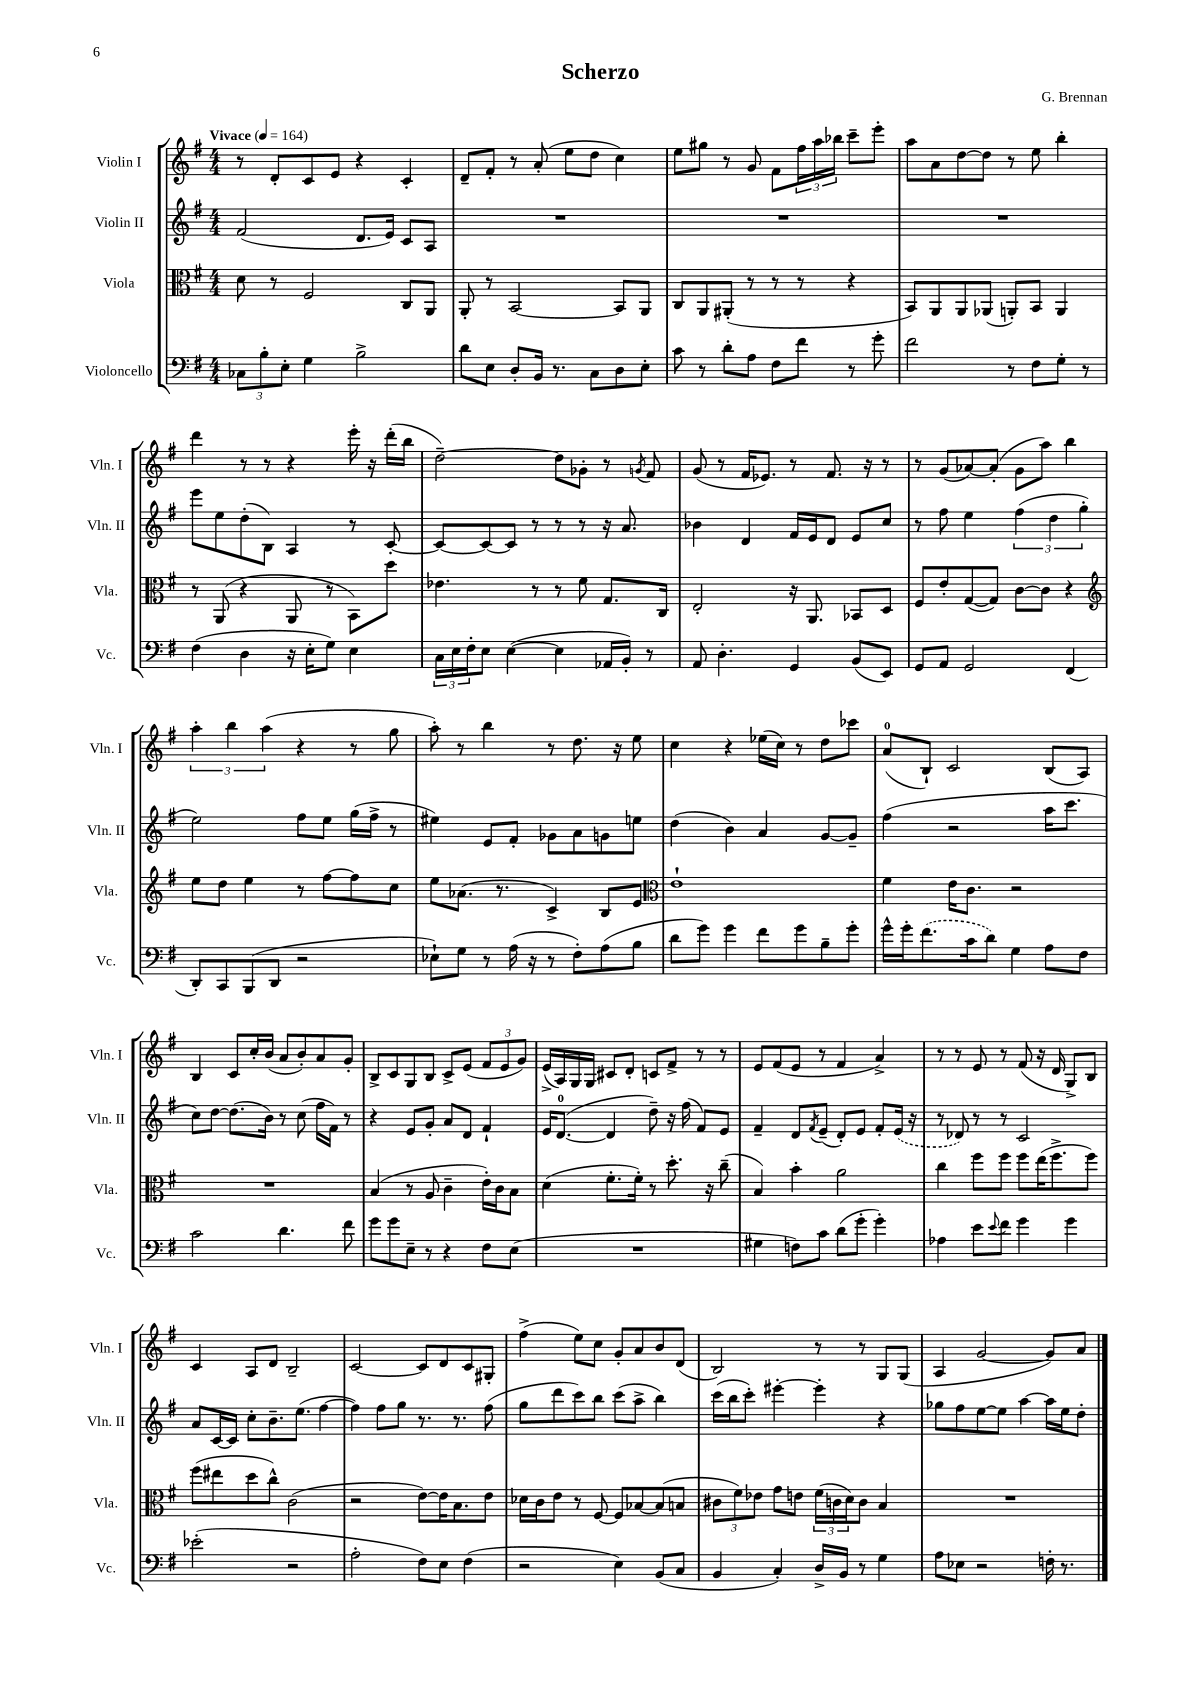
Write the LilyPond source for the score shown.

\header { title = "Scherzo" composer = "G. Brennan" }
<<
\new StaffGroup <<
\new Staff = "s0" \with { instrumentName = "Violin I" shortInstrumentName = "Vln. I" } {
    \clef treble \key g \major \numericTimeSignature \time 4/4 \tempo "Vivace" 4 = 164
    r8 d'8-. c'8 e'8 r4 c'4-. |
    d'8-- fis'8-. r8 a'8-.( e''8 d''8 c''4) |
    e''8 gis''8 r8 g'8 fis'8 \tuplet 3/2 { fis''16 a''16 bes''16 } c'''8-- e'''8-. |
    a''8 a'8 d''8~ d''8 r8 e''8 b''4-. |
    d'''4 r8 r8 r4 e'''16-. r16 d'''16-.( b''16 |
    d''2~--) d''8 ges'8-. r8 \acciaccatura { g'8 } fis'8 |
    g'8( r8 fis'16 ees'8.) r8 fis'8. r16 r8 |
    r8 g'8( aes'8~) aes'8-.( g'8 a''8) b''4 |
    \tuplet 3/2 { a''4-. b''4 a''4( } r4 r8 g''8 |
    a''8-.) r8 b''4 r8 d''8. r16 e''8 |
    c''4 r4 ees''16( c''16) r8 d''8 ces'''8 |
    a'8-0( b8-!) c'2 b8( a8) |
    b4 c'8 c''16-. b'16( a'8 b'8-.) a'8 g'8-. |
    b8-> c'8 g8 b8 c'8-> e'8( \tuplet 3/2 { fis'8 e'8 g'8) } |
    e'16->( a16) g16 g16 cis'8 d'8-. c'8 fis'8-> r8 r8 |
    e'8 fis'8( e'8 r8 fis'4 a'4->) |
    r8 r8 e'8 r8 fis'8( r16 d'16 g8->) b8 |
    c'4 a8 d'8 b2-- |
    c'2~ c'8 d'8 c'8 gis8-. |
    fis''4->( e''8) c''8 g'8-. a'8 b'8 d'8( |
    b2) r8 r8 g8 g8( |
    a4 g'2~ g'8) a'8 \bar "|." |
}
\new Staff = "s1" \with { instrumentName = "Violin II" shortInstrumentName = "Vln. II" } {
    \clef treble \key g \major \numericTimeSignature \time 4/4
    fis'2( d'8. e'16) c'8 a8 |
    R1 |
    R1 |
    R1 |
    e'''8 e''8 d''8-.( b8) a4 r8 c'8~-. |
    c'8~ c'8~ c'8 r8 r8 r8 r16 a'8. |
    bes'4 d'4 fis'16 e'16 d'8 e'8 c''8 |
    r8 fis''8 e''4 \tuplet 3/2 { fis''4( d''4 g''4-. } |
    e''2) fis''8 e''8 g''16( fis''16-> r8 |
    eis''4) e'8 fis'8-. ges'8 a'8 g'8 e''8 |
    d''4( b'4) a'4 g'8~ g'8-- |
    fis''4( r2 a''16 c'''8. |
    c''8) d''8~ d''8.( b'16) r8 c''8( fis''16 fis'16) r8 |
    r4 e'8 g'8-. a'8 d'8 fis'4-! |
    e'16 d'8.-0~( d'4 d''8--) r16 fis''16( fis'8) e'8 |
    fis'4-- d'8 \acciaccatura { fis'8 } e'8--( d'8-.) e'8 fis'8-. \once \slurDashed e'16( r16 |
    r8 des'8) r8 r8 c'2 |
    a'8 c'16~ c'16 c''8-. b'8.-- e''8.( fis''4~ |
    fis''4) fis''8 g''8 r8. r8. fis''8( |
    g''8 d'''8 c'''8) b''8 c'''8( a''8-> b''4) |
    c'''16( b''16 c'''8-.) eis'''4~-. eis'''4-. r4 |
    ges''8 fis''8 e''8~ e''8 a''4~ a''16 e''16 d''8-. \bar "|." |
}
\new Staff = "s2" \with { instrumentName = "Viola" shortInstrumentName = "Vla." } {
    \clef alto \key g \major \numericTimeSignature \time 4/4
    d'8 r8 fis2 c8 a,8 |
    a,8-. r8 b,2~ b,8 a,8 |
    c8 a,8 ais,8-.( r8 r8 r8 r4 |
    b,8) a,8 a,8 aes,8( a,8-.) b,8 a,4 |
    r8 a,8( r4 a,8 r8 b,8) d''8 |
    ees'4. r8 r8 fis'8 g8. c16 |
    e2-. r16 a,8. bes,8 d8 |
    fis8 e'8-. g8~( g8) c'8~ c'8 r4 |
    \clef treble e''8 d''8 e''4 r8 fis''8~ fis''8 c''8 |
    e''8 aes'8.( r8. c'4->) b8 e'8 |
    \clef alto e'1-! |
    fis'4 e'16 c'8. r2 |
    R1 |
    b4( r8 a8 c'4-- e'16-.) c'16 b8 |
    d'4( fis'8.-. fis'16-.) r8 d''8.-. r16 c''8--( |
    b4) b'4-. a'2 |
    c''4 fis''8 fis''8 fis''8 e''16( fis''8.-> fis''8) |
    fis''8( eis''8 d''8 c''8-^) c'2( |
    r2 e'8~) e'16 b8. e'8 |
    des'16 c'16 e'8 r8 fis8~ fis8 bes8~ bes8( b8 |
    \tuplet 3/2 { cis'8 fis'8) ees'8 } g'8 e'8 \tuplet 3/2 { fis'16( c'16 d'16) } c'8 b4 |
    R1 \bar "|." |
}
\new Staff = "s3" \with { instrumentName = "Violoncello" shortInstrumentName = "Vc." } {
    \clef bass \key g \major \numericTimeSignature \time 4/4
    \tuplet 3/2 { ces8 b8-. e8-. } g4 b2-> |
    d'8 e8 d8-. b,16 r8. c8 d8 e8-. |
    c'8 r8 d'8-. a8 fis8 fis'8 r8 g'8-. |
    fis'2 r8 fis8 g8-. r8 |
    fis4( d4 r16 e16-. g8) e4 |
    \tuplet 3/2 { c16 e16 fis16-. } e8 e4~( e4 aes,16 b,16-.) r8 |
    a,8 d4.-. g,4 b,8( e,8) |
    g,8 a,8 g,2 fis,4( |
    d,8-.) c,8 b,,8( d,8 r2 |
    ees8-!) g8 r8 a16( r16 r8 fis8-.) a8( b8 |
    d'8 g'8) g'4 fis'8 g'8 b8-- g'8-. |
    g'16-^ g'16-. \once \slurDashed fis'8.( c'16 d'8) g4 a8 fis8 |
    c'2 d'4. fis'8 |
    g'8 g'8 e8-- r8 r4 fis8 e8( |
    R1 |
    gis4 f8) c'8 d'8( g'8-. g'4-.) |
    aes4 e'8 \appoggiatura { e'8 } fis'8 g'4 g'4 |
    ees'2-.( r2 |
    a2-. fis8) e8 fis4( |
    r2 e4) b,8( c8 |
    b,4 c4-.) d16-> b,16 r8 g4 |
    a8 ees8 r2 f16-. r8. \bar "|." |
}
>>
>>
\layout { \context { \Score \remove "Bar_number_engraver" } }
